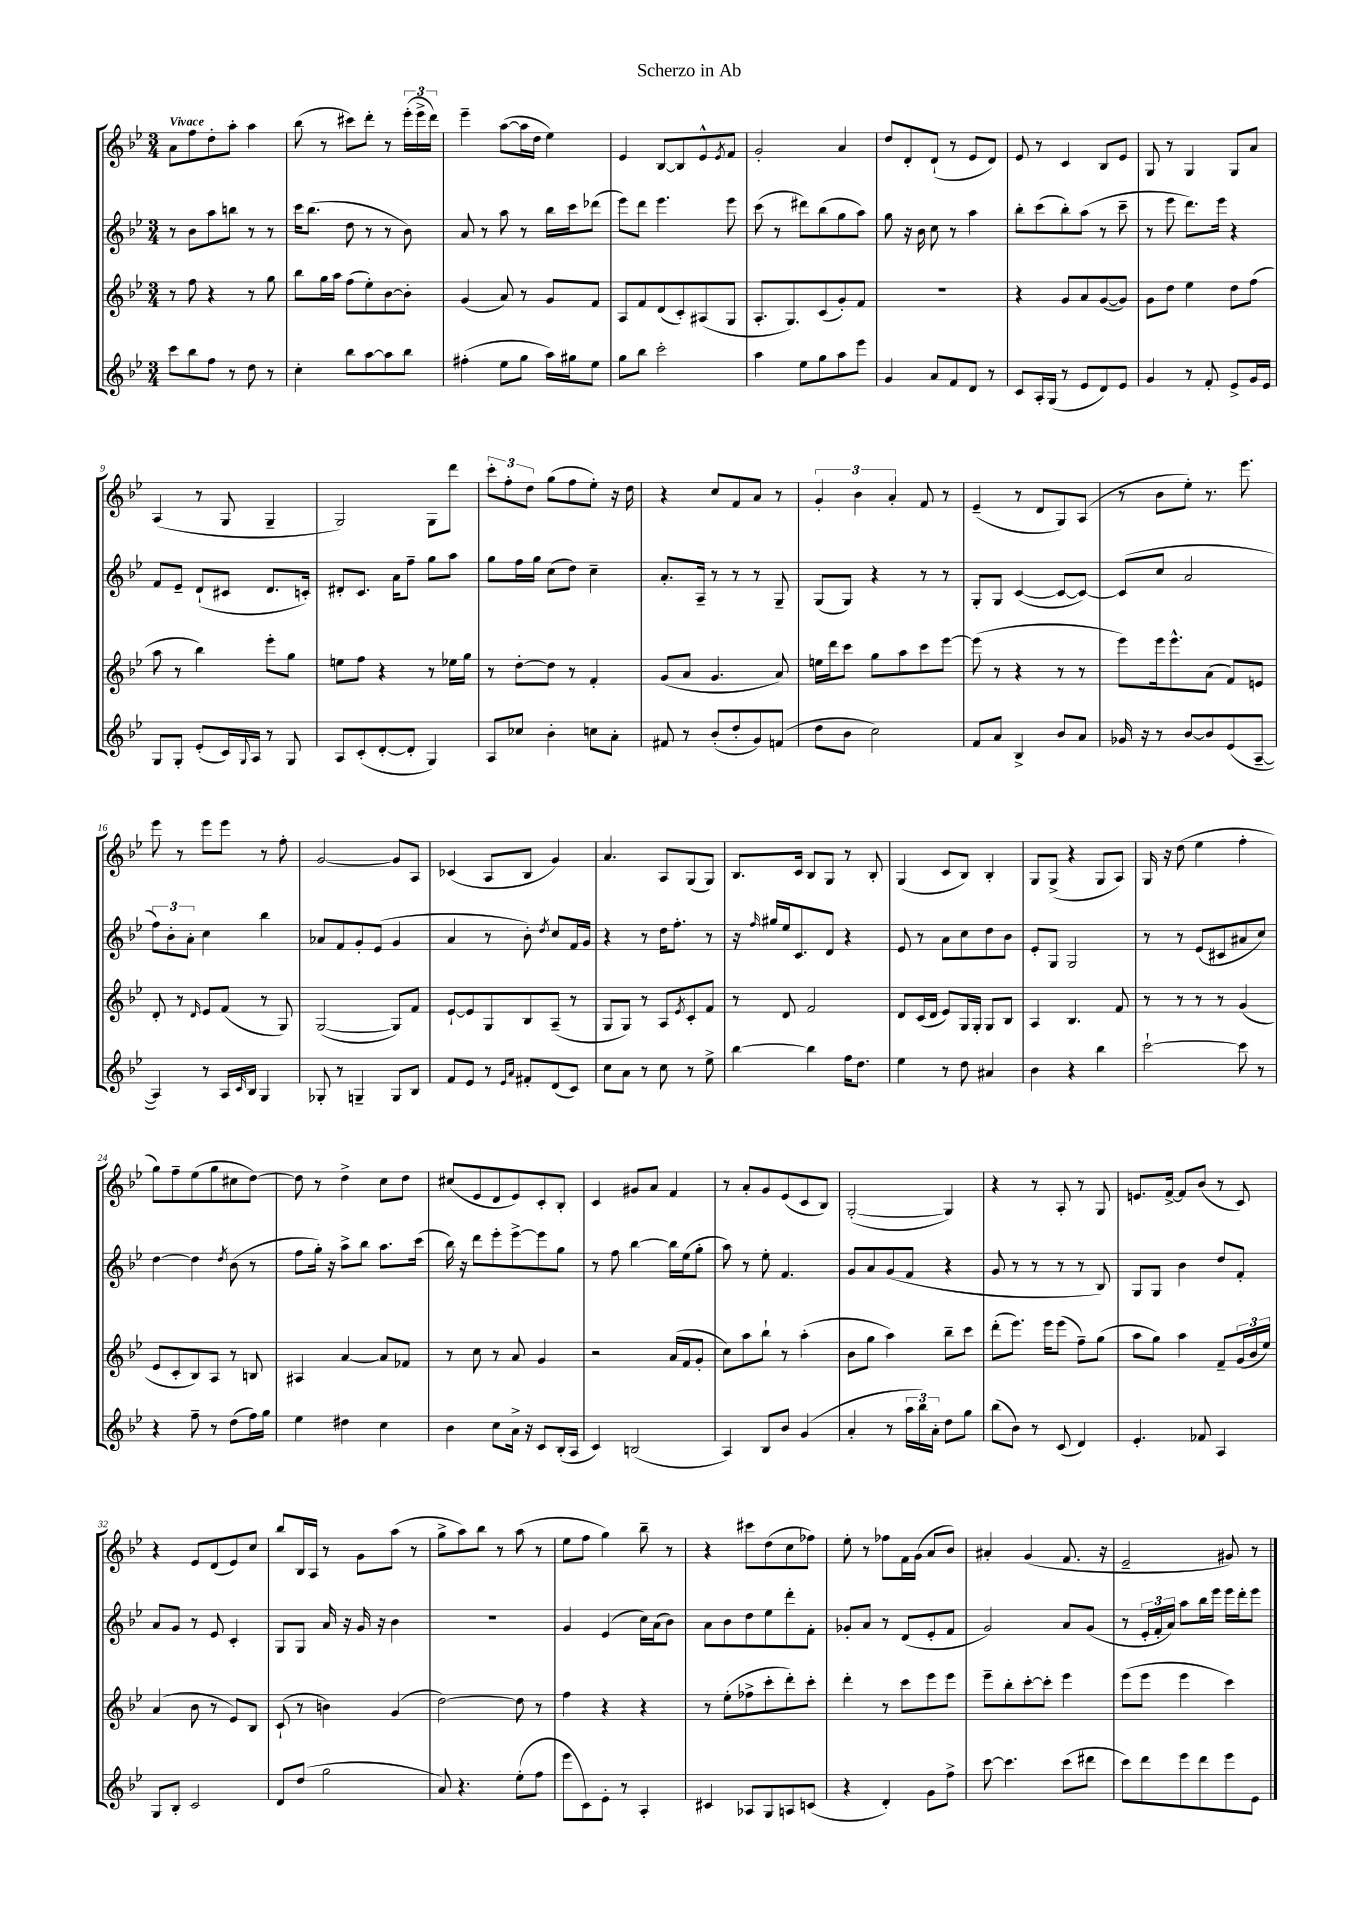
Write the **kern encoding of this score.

**kern	**kern	**kern	**kern
*staff4	*staff3	*staff2	*staff1
*clefG2	*clefG2	*clefG2	*clefG2
*k[b-e-]	*k[b-e-]	*k[b-e-]	*k[b-e-]
*M3/4	*M3/4	*M3/4	*M3/4
8ccc	8r	8r	8a
8bb-	8ff	8b-	8ff
8ff	4r	8aa	8dd'
8r	.	8bb	8aa'
8dd	8r	8r	4aa
8r	8gg	8r	.
=	=	=	=
4cc'	8bb-	16ccc	(8bb-
.	.	(8.bb-	.
.	16gg	.	8r
.	16aa	.	.
8bb-	(8ff	8dd	8ccc#)
[8aa	8ee-')	8r	8ddd'
8aa]	[8b-	8r	8r
8bb-	8b-']	8b-)	(24eee-'
.	.	.	24eee-^
.	.	.	24ddd)
=	=	=	=
(4ff#'	(4g	8a	4eee-~
.	.	8r	.
8ee-	8a)	8aa	([8aa
8gg	8r	8r	16aa]
.	.	.	16dd
16aa)	8g	16bb-	4ee-)
16gg#	.	16ccc	.
8ee-	8f	(8ddd-	.
=	=	=	=
8gg	8A	8eee-)	4e-
8bb-	8f	8ddd	.
2ccc'	(8d	4.eee-	[8B-
.	8c')	.	8B-]
.	(8A#	.	8e-^^
.	.	.	8qe-
.	8G	8eee-	8f
=	=	=	=
4aa	8.A'	(8ccc	2g'
.	.	8r	.
.	8.G)	.	.
8ee-	.	8ddd#)	.
8gg	(8c	(8bb-	.
8aa	8g')	8gg	4a
8eee-	8f	8aa)	.
=	=	=	=
4g	2.r	8gg	8dd
.	.	16r	8d'
.	.	16b-	.
8a	.	8cc	(8d`
8f	.	8r	8r
8d	.	4aa	8e-
8r	.	.	8d)
=	=	=	=
8c	4r	8bb-'	8e-
16A'	.	(8ccc	8r
(16G	.	.	.
8r	8g	8bb-')	4c
8e-	8a	(8aa	.
8d)	([8g	8r	8B-
8e-	8g])	8ccc~	8e-
=	=	=	=
4g	8g	8r	8G
.	8dd	8eee-	8r
8r	4ee-	8.ddd)	4G
8f'	.	.	.
.	.	16eee-	.
8e-^	8dd	4r	8G
16g	(8ff	.	8a
16e-	.	.	.
=	=	=	=
8G	8aa	8f	(4A
8G'	8r	8e-~	.
(8e-'	4bb-)	(8d`	8r
16c)	.	8c#	8G
8qqG	.	.	.
16A	.	.	.
8r	8eee-'	8.d	4G~
8G	8gg	.	.
.	.	16c')	.
=	=	=	=
8A	8ee	8d#'	2G)
(8c'	8ff	8.c	.
[8d'	4r	.	.
.	.	16a	.
8d']	.	8ff~	.
4G)	8r	8gg	8G
.	16ee-	8aa	8ddd
.	16gg	.	.
=	=	=	=
8A	8r	8gg	12ccc'
.	.	.	12ff'
8cc-	[8dd'	16ff	.
.	.	.	12dd
.	.	16gg	.
4b-'	8dd]	(8cc	(8gg
.	8r	8dd)	8ff
8cc	4f'	4cc~	8ee-')
8a'	.	.	16r
.	.	.	16dd
=	=	=	=
8f#	(8g	8.a'	4r
8r	8a	.	.
.	.	16A~	.
(8b-'	4.g	8r	8cc
8dd'	.	8r	8f
8g)	.	8r	8a
(8f	8a)	8G~	8r
=	=	=	=
8dd	16ee	(8G	6g'
.	16ddd	.	.
8b-	8ccc	8G)	.
.	.	.	6b-
2cc)	8gg	4r	.
.	.	.	6a'
.	8aa	.	.
.	8ccc	8r	8f
.	[8eee-	8r	8r
=	=	=	=
8f	(8eee-]	8G'	(4e-~
8a	8r	8G	.
4B-^	4r	([4c	8r
.	.	.	8d
8b-	8r	8c_	8G)
8a	8r	8c_)	(8A
=	=	=	=
16g-	8eee-)	(8c]	8r
16r	.	.	.
8r	16eee-	8cc	8b-
.	8.eee-^^	.	.
[8b-	.	2a	8ee-')
8b-]	(8a	.	8.r
(8e-	8f)	.	.
.	.	.	8.eee-
[8A~	8e	.	.
=	=	=	=
4A])	8d'	12ff)	8eee-
.	.	12b-'	.
.	8r	.	8r
.	.	12a'	.
.	16qqd	.	.
8r	8e-	4cc	8eee-
16A	(8f	.	8eee-
16qqc	.	.	.
16B-	.	.	.
4G	8r	4bb-	8r
.	8G)	.	8ff'
=	=	=	=
8G-'	([2G	8a-	[2g
8r	.	8f	.
4G~	.	8g'	.
.	.	(8e-	.
8G	8G])	4g	8g]
8B-	8f	.	8A
=	=	=	=
8f	[8e-`	4a	(4c-
8e-	8e-]	.	.
8r	8G	8r	8A
16qqe-	.	.	.
16qqa	.	.	.
8f#'	8B-	8b-')	8B-
.	.	8qdd	.
(8d	(8A~	8cc	4g)
8c)	8r	16f	.
.	.	16g	.
=	=	=	=
8cc	8G	4r	4.a
8a	8G)	.	.
8r	8r	8r	.
8cc	8A	16dd	8A
.	.	8.ff'	.
.	8qe-	.	.
8r	8c'	.	(8G
8ee-^	8f	8r	8G)
=	=	=	=
[4bb-	8r	16r	8.B-
.	.	16qqff	.
.	.	16gg#	.
.	8d	16ee-	.
.	.	8.c	16c
4bb-]	2f	.	8B-
.	.	8d	8G
16ff	.	4r	8r
8.dd	.	.	.
.	.	.	8B-'
=	=	=	=
4ee-	8d	8e-	(4G
.	(16c	8r	.
.	16d	.	.
8r	8e-)	8a	8c
8dd	16G	8cc	8B-)
.	16G'	.	.
4a#	8G	8dd	4B-'
.	8B-	8b-	.
=	=	=	=
4b-	4A	8e-'	8G
.	.	8G	(8G^
4r	4.B-	2G	4r
4bb-	.	.	8G
.	8f	.	8A)
=	=	=	=
[2ccc`	8r	8r	16G
.	.	.	16r
.	8r	8r	(8dd
.	8r	(8e-	4ee-
.	8r	8c#	.
8ccc]	(4g	8a#	4ff'
8r	.	8cc)	.
=	=	=	=
4r	8e-	[4dd	8gg)
.	8c'	.	8ff~
8ff~	8B-)	4dd]	(8ee-
8r	8A	.	8gg
.	.	8qdd	.
(8dd	8r	(8b-	8cc#
16ff)	8B	8r	[8dd)
16gg	.	.	.
=	=	=	=
4ee-	4A#	8ff	8dd]
.	.	16gg')	8r
.	.	16r	.
4dd#	[4a	8aa^	4dd^
.	.	8bb-	.
4cc	8a]	8.aa	8cc
.	8f-	.	8dd
.	.	(16ccc	.
=	=	=	=
4b-	8r	16bb-)	(8cc#
.	.	16r	.
.	8cc	8ddd	8e-
8cc	8r	8eee-'	8d
16a^	8a	[8eee-^	8e-)
16r	.	.	.
8c	4g	8eee-]	8c'
(16B-'	.	8gg	8B-'
16A	.	.	.
=	=	=	=
4c)	2r	8r	4c
.	.	8ff	.
(2B	.	[4bb-	8g#
.	.	.	8a
.	(16a	16bb-]	4f
.	16f	(16ee-	.
.	8g'	8gg'	.
=	=	=	=
4A)	8cc)	8aa)	8r
.	8aa	8r	8a'
8B-	8bb-`	8ee-'	8g
8b-	8r	4.f	(8e-
(4g	(4aa'	.	8c
.	.	.	8B-)
=	=	=	=
4a'	8b-	8g	([2G'
.	8gg	8a	.
8r	4aa)	(8g	.
24aa	.	8f	.
24bb-)	.	.	.
24a'	.	.	.
8dd	8bb-~	4r	4G])
8gg	8ccc	.	.
=	=	=	=
(8bb-	(8ddd'	8g	4r
8b-)	8.eee-)	8r	.
8r	.	8r	8r
.	16eee-	.	.
(8c	(8eee-	8r	8A'
4d)	8ff~)	8r	8r
.	(8gg	8B-)	8G
=	=	=	=
4.e-'	8aa	8G	8.e
.	8gg)	8G	.
.	.	.	[16f^
.	4aa	4b-	8f]
8f-	.	.	(8b-
4A	8f~	8dd	8r
.	(24g	8f'	8c)
.	24b-	.	.
.	24ee-)	.	.
=	=	=	=
8G	(4a	8a	4r
8B-'	.	8g	.
2c	8b-	8r	8e-
.	8r	8e-	(8d
.	8e-)	4c'	8e-)
.	8B-	.	8cc
=	=	=	=
8d	(8c`	8G	8bb-
(8dd	8r	8G	16B-
.	.	.	16A
2gg	4b)	16a	8r
.	.	16r	.
.	.	16g	8g
.	.	16r	.
.	(4g	4b-	(8aa
.	.	.	8r
=	=	=	=
8a)	[2dd)	2.r	8gg^
4.r	.	.	8aa)
.	.	.	8bb-
.	.	.	8r
(8ee-'	8dd]	.	(8aa
8ff	8r	.	8r
=	=	=	=
8eee-	4ff	4g	8ee-
8c)	.	.	8ff
8e-'	4r	(4e-	4gg)
8r	.	.	.
4A'	4r	16cc)	8bb-~
.	.	(16a	.
.	.	8b-)	8r
=	=	=	=
4c#	8r	8a	4r
.	(8ee-'	8b-	.
8A-	8ff-^	8dd	8ccc#
8G	8ccc'	8ee-	(8dd
8A	8ddd')	8ddd'	8cc
(8c	8ccc'	8f'	8ff-)
=	=	=	=
4r	4ddd'	8g-'	8ee-'
.	.	8a	8r
4d')	8r	8r	8ff-
.	8ccc	(8d	16f
.	.	.	(16g
8g	8eee-	8e-'	8a
8ff^	8eee-	8f	8b-)
=	=	=	=
[8ccc	8eee-~	2g)	4a#'
4.ccc]	8bb-'	.	.
.	[8ccc'	.	(4g
.	8ccc']	.	.
(8ccc	4eee-	8a	8.f
8ddd#	.	(8g	.
.	.	.	16r
=	=	=	=
8ccc)	(8eee-	8r	2e-~
8ddd	8eee-	24e-'	.
.	.	24f'	.
.	.	24a)	.
8eee-	4eee-	8aa	.
8ddd	.	16bb-	.
.	.	16eee-	.
8eee-	4ccc)	16eee-	8g#)
.	.	16ddd'	.
8e-	.	8eee-	8r
==	==	==	==
*-	*-	*-	*-
